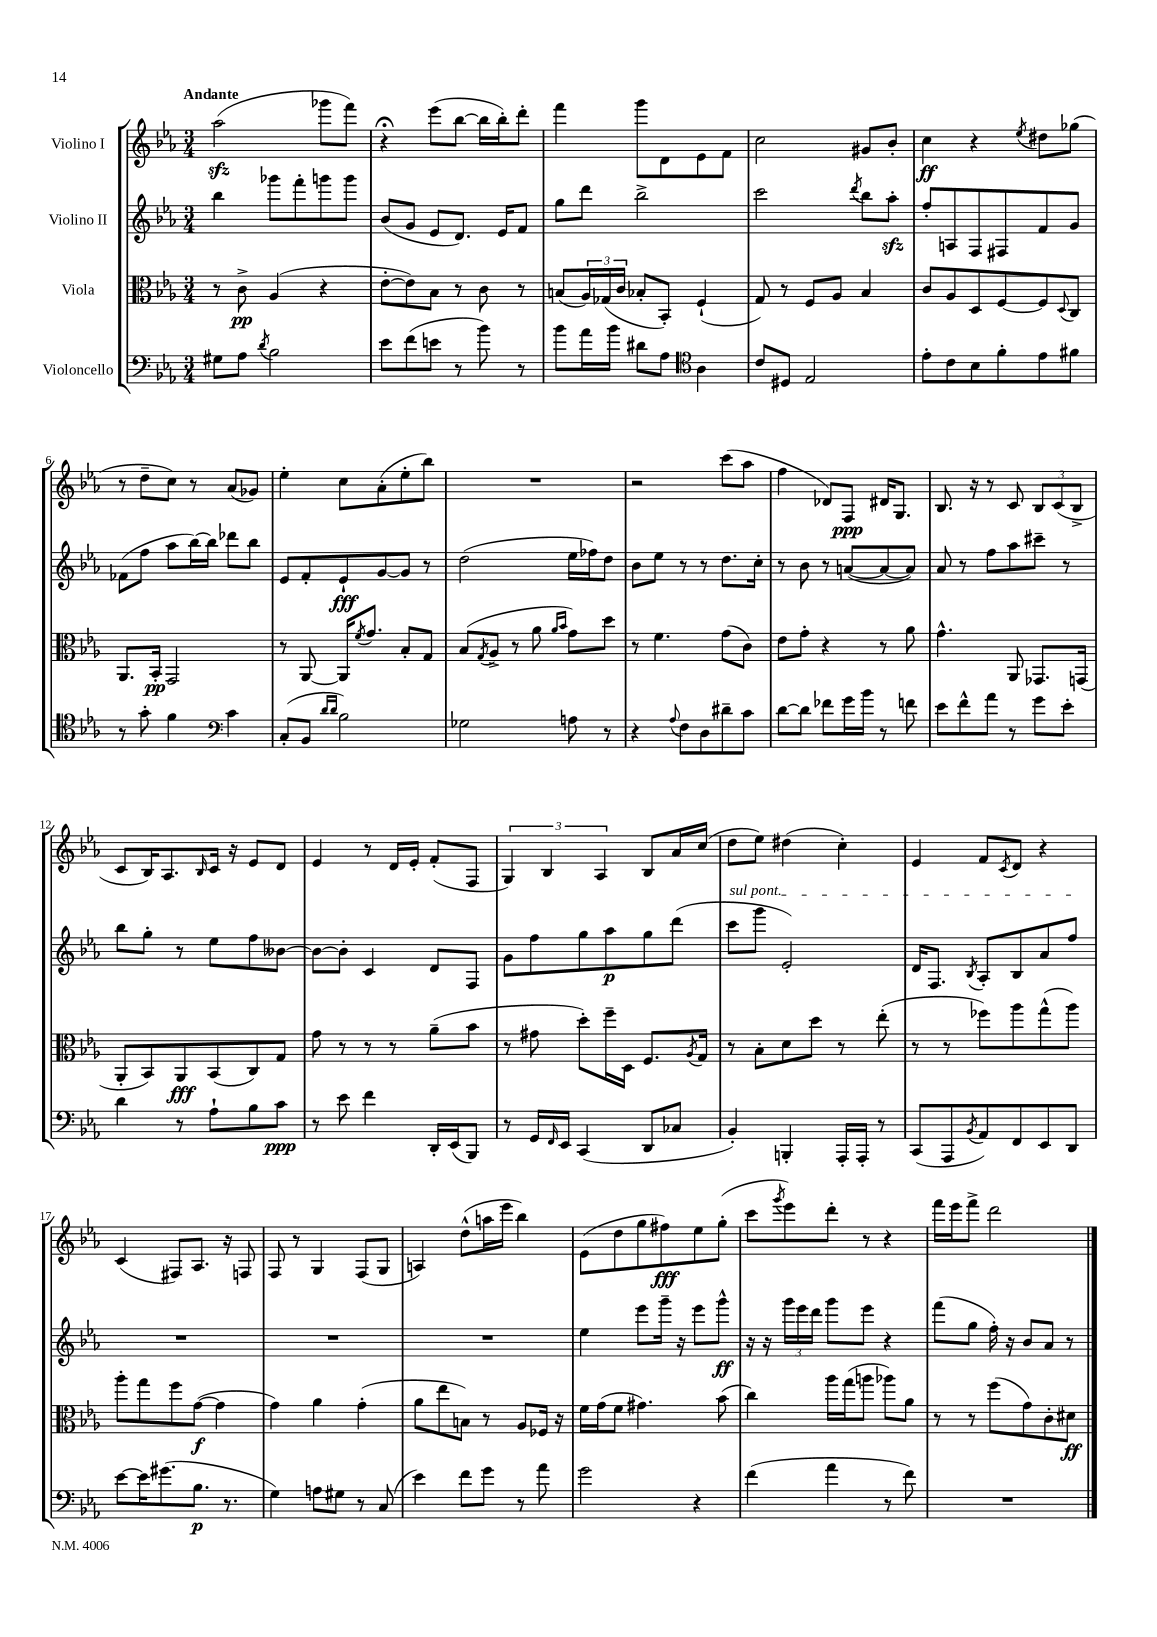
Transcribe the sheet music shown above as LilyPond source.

<<
\new StaffGroup <<
\new Staff = "s0" \with { instrumentName = "Violino I" } {
    \clef treble \key ees \major \numericTimeSignature \time 3/4 \tempo "Andante"
    aes''2\sfz( ges'''8 f'''8) |
    r4\fermata ees'''8( bes''8~ bes''16 bes''16-.) d'''8-. |
    f'''4 g'''8 d'8 ees'8 f'8 |
    c''2 gis'8 bes'8-. |
    c''4\ff r4 \acciaccatura { ees''8 } dis''8 ges''8( |
    r8 d''8-- c''8) r8 aes'8( ges'8) |
    ees''4-. c''8 aes'8-.( ees''8-. bes''8) |
    R2. |
    r2 c'''8( aes''8 |
    f''4 des'8) f8\ppp dis'16 g8. |
    bes8. r16 r8 c'8 \tuplet 3/2 { bes8 c'8( bes8-> } |
    c'8 bes16) aes8. \grace { bes16 } c'16 r16 ees'8 d'8 |
    ees'4 r8 d'16 ees'16-. f'8-.( f8 |
    \tuplet 3/2 { g4) bes4 aes4 } bes8 aes'16 c''16( |
    d''8 ees''8) dis''4( c''4-.) |
    ees'4 f'8 \acciaccatura { c'8 } d'8 r4 |
    c'4( fis8) aes8. r16 f8 |
    f8 r8 g4 f8( g8 |
    a4) d''8-^( a''16 ees'''16 bes''4) |
    ees'8( d''8 g''8 fis''8\fff) ees''8 g''8-.( |
    c'''8 \acciaccatura { g'''8 } ees'''8) d'''8-. r8 r4 |
    f'''16 ees'''16 f'''8-> d'''2 \bar "|." |
}
\new Staff = "s1" \with { instrumentName = "Violino II" } {
    \clef treble \key ees \major \numericTimeSignature \time 3/4
    bes''4 ges'''8 f'''8-. g'''8 g'''8 |
    bes'8( g'8 ees'8 d'8.) ees'16 f'8 |
    g''8 d'''8 bes''2-> |
    c'''2 \acciaccatura { d'''8 } bes''8 aes''8-.\sfz |
    f''8-. a8 f8 fis8 f'8 g'8 |
    fes'8( f''8 aes''8 bes''16~) bes''16 des'''8 bes''8 |
    ees'8 f'8-. ees'8-!\fff g'8~ g'8 r8 |
    d''2( ees''16 fes''16) d''8 |
    bes'8 ees''8 r8 r8 d''8. c''16-. |
    r8 bes'8 r8 a'8~( a'8~ a'8) |
    aes'8 r8 f''8 aes''8 cis'''8-- r8 |
    bes''8 g''8-. r8 ees''8 f''8 beses'8~ |
    beses'8~ beses'8-. c'4 d'8 f8 |
    g'8 f''8 g''8 aes''8\p g''8 d'''8( |
    \once \override TextSpanner.bound-details.left.text = \markup { \italic "sul pont." } c'''8\startTextSpan g'''8 ees'2-.) |
    d'16 f8. \acciaccatura { bes8 } aes8-. bes8 aes'8 f''8\stopTextSpan |
    R2. |
    R2. |
    R2. |
    ees''4 ees'''8 g'''16-- r16 ees'''8 g'''8-^\ff |
    r16 r16 \tuplet 3/2 { g'''16 ees'''16 d'''16 } g'''8 ees'''8 r4 |
    f'''8( g''8 f''16-.) r16 bes'8 aes'8 r8 \bar "|." |
}
\new Staff = "s2" \with { instrumentName = "Viola" } {
    \clef alto \key ees \major \numericTimeSignature \time 3/4
    r8 c'8->\pp aes4( r4 |
    ees'8~-. ees'8) bes8 r8 c'8 r8 |
    b8( \tuplet 3/2 { aes16) ges16( c'16 } bes8-. bes,8-.) f4-!( |
    g8) r8 f8 aes8 bes4 |
    c'8 aes8 d8 f8~ f8 \appoggiatura { d8 } c8 |
    aes,8. bes,16-.\pp g,2 |
    r8 aes,8~ aes,16 \acciaccatura { f'8 } g'8. bes8-. g8 |
    bes8( \acciaccatura { g8 } aes8-> r8 aes'8 \grace { aes'16 bes'16 } g'8) d''8 |
    r8 f'4. g'8( c'8) |
    ees'8 g'8-. r4 r8 aes'8 |
    g'4.-^ aes,8 ges,8. g,16( |
    aes,8-. bes,8) aes,8\fff bes,8( c8) g8 |
    g'8 r8 r8 r8 aes'8--( bes'8 |
    r8 gis'8 d''8-.) f''16-- d16 f8. \acciaccatura { aes8 } g16 |
    r8 bes8-. d'8 d''8 r8 ees''8-.( |
    r8 r8 fes''8) aes''8 g''8-^( aes''8) |
    aes''8-. g''8 f''8 g'8~\f( g'4 |
    g'4) aes'4 g'4-.( |
    aes'8 ees''8 b8) r8 aes8 fes16 r16 |
    f'16 g'16( f'8 gis'4.) bes'8( |
    c''4) aes''16 g''16( a''8 aes''8) aes'8 |
    r8 r8 f''8( g'8) c'8-. dis'8\ff \bar "|." |
}
\new Staff = "s3" \with { instrumentName = "Violoncello" } {
    \clef bass \key ees \major \numericTimeSignature \time 3/4
    gis8 aes8 \acciaccatura { d'8 } bes2 |
    ees'8 f'8( e'8 r8 bes'8) r8 |
    bes'8 aes'16 bes'16 dis'8 aes8 \clef tenor aes4 |
    c'8 dis8 ees2 |
    ees'8-. c'8 bes8 f'8-. ees'8 fis'8 |
    r8 g'8-. f'4 \clef bass c'4 |
    c8-.( bes,8 \grace { d'16 d'16 } bes2) |
    ges2 a8 r8 |
    r4 \appoggiatura { aes8 } f8 d8 dis'8-- c'8 |
    d'8~ d'8 fes'8 g'16 bes'16 r8 f'8 |
    ees'8 f'8-^ aes'8 r8 g'8 ees'8-. |
    d'4 r8 aes8-! bes8 c'8\ppp |
    r8 ees'8 f'4 d,16-. ees,16( bes,,8) |
    r8 g,16 \grace { f,16 } ees,16 c,4( d,8 ces8 |
    bes,4-.) b,,4-. aes,,16-. aes,,16-. r8 |
    c,8( aes,,8 \acciaccatura { bes,8 } aes,8) f,8 ees,8 d,8 |
    ees'8~ ees'16 gis'8.( bes8.\p r8. |
    g4) a8 gis8 r8 c8( |
    ees'4) f'8 g'8 r8 aes'8 |
    g'2 r4 |
    f'4( aes'4 r8 f'8) |
    R2. \bar "|." |
}
>>
>>
